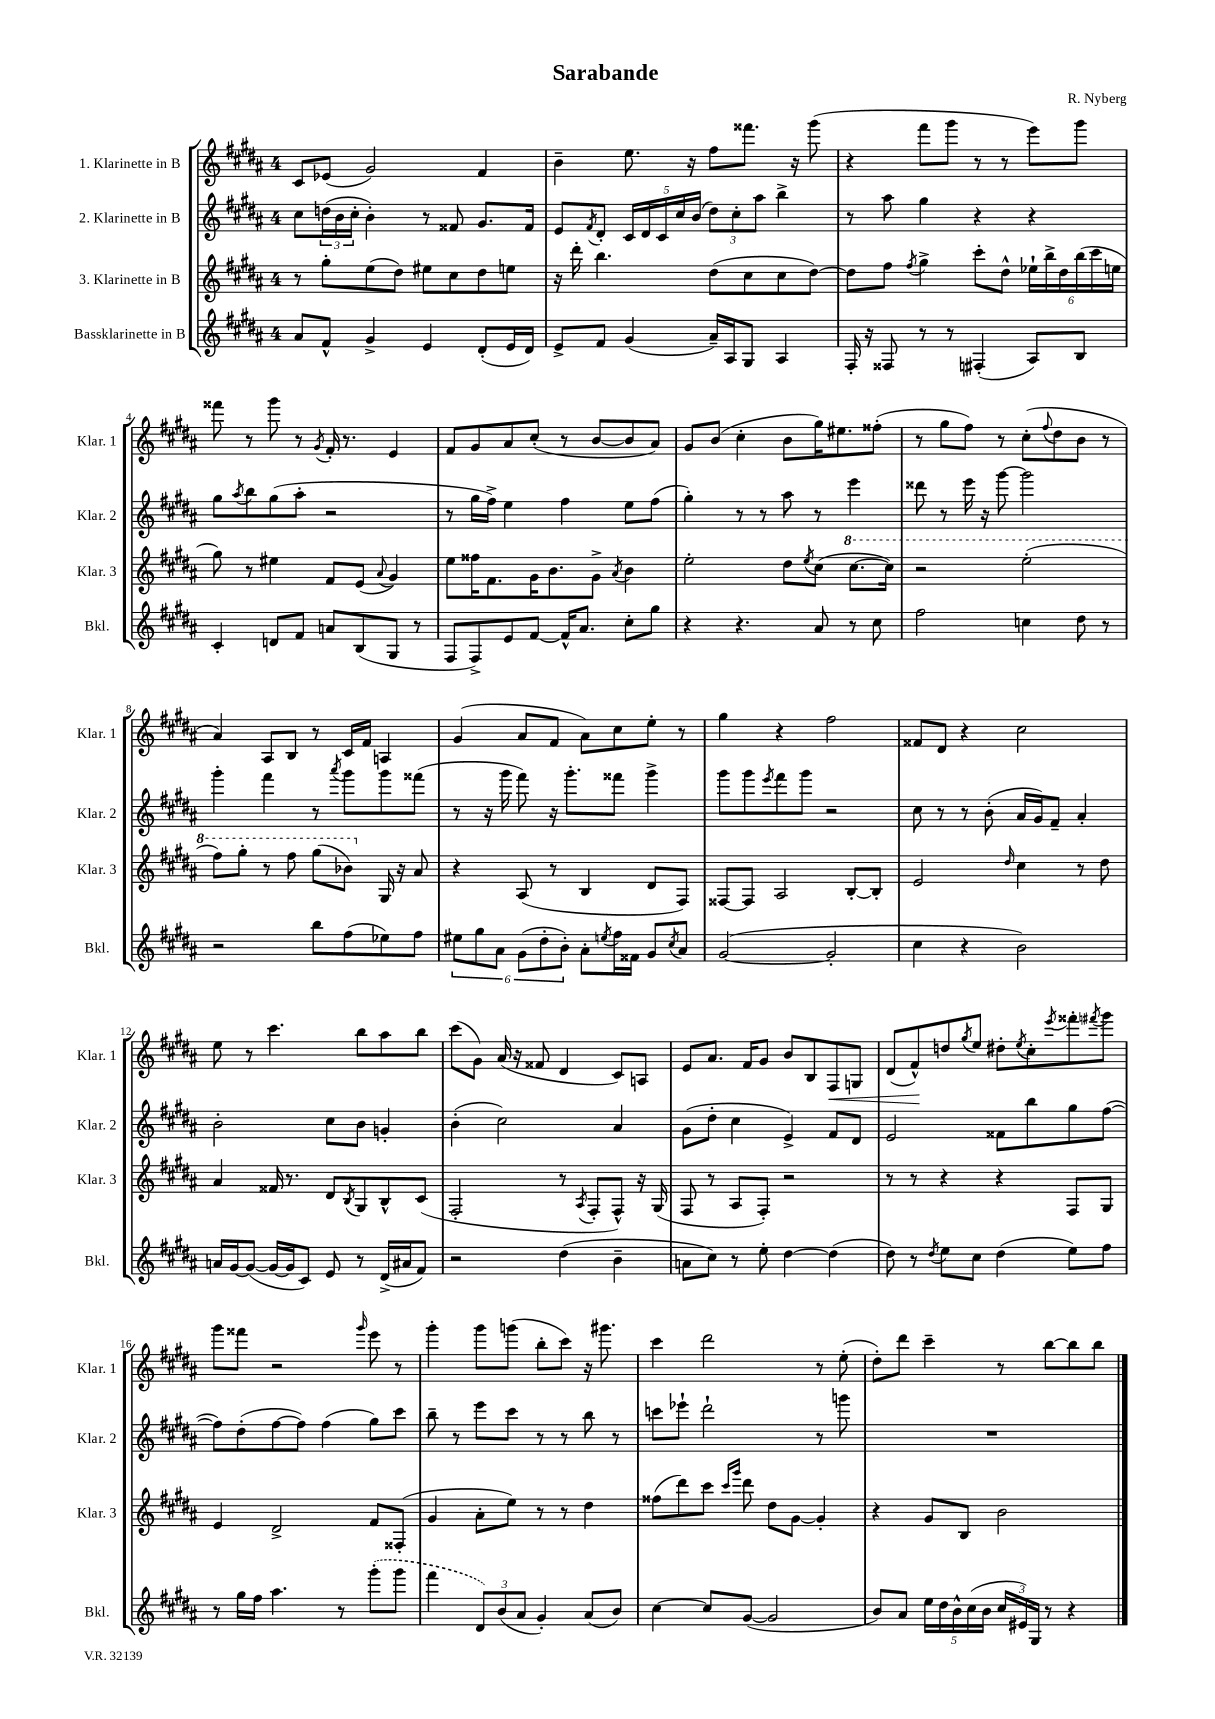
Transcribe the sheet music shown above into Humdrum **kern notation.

**kern	**kern	**kern	**kern	**dynam
*part4	*part3	*part2	*part1	*part1
*staff4	*staff3	*staff2	*staff1	*staff1
*I"Bassklarinette in B	*I"3. Klarinette in B	*I"2. Klarinette in B	*I"1. Klarinette in B	*
*I'Bkl.	*I'Klar. 3	*I'Klar. 2	*I'Klar. 1	*
*clefG2	*clefG2	*clefG2	*clefG2	*
*k[f#c#g#d#a#]	*k[f#c#g#d#a#]	*k[f#c#g#d#a#]	*k[f#c#g#d#a#]	*
*M4/4	*M4/4	*M4/4	*M4/4	*
=1	=1	=1	=1	=1
8a#/L	8r	8cc#\L	8c#/L	.
8f#^^/J	8gg#'\L	(24ddn\L	(8e-X/J	.
.	.	24b\	.	.
.	.	24cc#'\JJ	.	.
4g#^/	(8ee\	4b'\)	2g#/)	.
.	8dd#\J)	.	.	.
4e/	8ee#X\L	8r	.	.
.	8cc#\	8f##X/	.	.
(8d#'/L	8dd#\	8.g#/L	4f#/	.
16e/L	8een\J	.	.	.
16d#/JJ)	.	16f##/Jk	.	.
=2	=2	=2	=2	=2
8e^/L	16r	8e/L	4b~\	.
.	16ddd#'\	.	.	.
.	.	8qf#/	.	.
8f#/J	4.bb\	8d#'/J	.	.
(4g#/	.	20c#/LL	8.ee\	.
.	.	20d#/	.	.
.	.	20c#/	.	.
.	.	20cc#/	.	.
.	.	.	16r	.
.	.	(20b/JJ	.	.
16a#~/LL)	(8dd#\L	12dd#\L)	8ff#\L	.
16A#/J	.	.	.	.
.	.	12cc#'\	.	.
8G#/J	8cc#\	.	8.fff##X\J	.
.	.	12aa#\J	.	.
4A#/	8cc#\	4bb^\	.	.
.	.	.	16r	.
.	[8dd#\J)	.	(8ggg#\	.
=3	=3	=3	=3	=3
16F#'/	8dd#\L]	8r	4r	.
16r	.	.	.	.
8F##X/	8ff#\J	8aa#\	.	.
.	8qff#/	.	.	.
8r	4gg#^\	4gg#\	8fff#\L	.
8r	.	.	8ggg#\J	.
(4F#X'/	8ccc#'\L	4r	8r	.
.	8dd#^^\J	.	8r	.
8A#/L)	24ee-X`\LL	4r	8eee\L)	.
.	24bb^\	.	.	.
.	24dd#\	.	.	.
8B/J	(24bb\	.	8ggg#\J	.
.	24ccc#\	.	.	.
.	24een\JJ	.	.	.
!!LO:LB:g=z
=4	=4	=4	=4	=4
4c#'/	8gg#\)	8gg#\L	8fff##X\	.
.	.	8qaa#/	.	.
.	8r	8bb\	8r	.
8dn/L	4ee#X\	(8gg#\	8ggg#\	.
8f#/J	.	8aa#'\J	8r	.
.	.	.	8qg#/	.
8an/L	8f#/L	2r	16f#'/	.
.	.	.	8.r	.
(8B/	(8e/J	.	.	.
.	8qqa#/	.	.	.
8G#/J	4g#/)	.	4e/	.
8r	.	.	.	.
=5	=5	=5	=5	=5
8F#/L	8ee\L	8r	8f#/L	.
8F#^/)	16ff##X\K	16gg#\LL	8g#/	.
.	8.f#\	16ff#^\JJ)	.	.
8e/	.	4ee\	8a#/	.
[8f#/J	16g#\K	.	(8cc#'/J	.
.	8.b\	.	.	.
16f#^^/KL]	.	4ff#\	8r	.
8.a#/J	.	.	.	.
.	8g#^\J	.	[8b/L	.
.	8qa#/	.	.	.
8cc#'\L	4b\	8ee\L	8b/]	.
8gg#\J	.	(8ff#\J	8a#/J)	.
=6	=6	=6	=6	=6
4r	2ee'\	4gg#'\)	8g#/L	.
.	.	.	(8b/J	.
4.r	.	8r	4cc#'\	.
.	.	8r	.	.
.	8dd#\L	8aa#\	8b\L	.
.	8qee/	.	.	.
8a#/	(8cc#\J	8r	16gg#\K)	.
.	.	.	8.ee#X\	.
*	*8va	*	*	*
8r	[8.ccc#\L	4eee\	.	.
8cc#\	.	.	(8ff##X'\J	.
.	16ccc#\Jk])	.	.	.
=7	=7	=7	=7	=7
2ff#\	2r	8ddd##X\	8r	.
.	.	8r	8gg#\L	.
.	.	16eee\	8ff#\J)	.
.	.	16r	.	.
.	.	[8ggg#\	8r	.
4ccn\	(2eee'\	2ggg#\]	(8cc#'\L	.
.	.	.	8qqff#/	.
.	.	.	8dd#\	.
8dd#\	.	.	8b\J	.
8r	.	.	8r	.
!!LO:LB:g=z
=8	=8	=8	=8	=8
2r	8fff#\L)	4ggg#'\	4a#/)	.
.	8ggg#'\J	.	.	.
.	8r	4fff#\	8A#/L	.
.	8fff#\	.	8B/J	.
8bb\L	(8ggg#\L	8r	8r	.
.	.	8qaaa#/	.	.
(8ff#\	8bb-X\J)	8ggg#\L	16c#/LL	.
.	.	.	16f#/JJ	.
*	*X8va	*	*	*
8ee-X\)	16G#/	8ggg#\	4An/	.
.	16r	.	.	.
8ff#\J	8a#/	(8fff##X\J	.	.
=9	=9	=9	=9	=9
12ee#X\L	4r	8r	(4g#/	.
12gg#\	.	.	.	.
.	.	16r	.	.
12a#\J	.	.	.	.
.	.	16ggg#\	.	.
(12g#\L	(8A#/	8fff#\)	8a#/L	.
12dd#'\	.	.	.	.
.	8r	16r	8f#/J	.
12b'\J)	.	.	.	.
.	.	8.ggg#'\L	.	.
8a#'\L	4B/	.	8a#\L)	.
8qeen/	.	.	.	.
16ff#\L	.	8fff##X\J	8cc#\	.
16f##X\JJ	.	.	.	.
8g#/L	8d#/L	4ggg#^\	8ee'\J	.
8qcc#/	.	.	.	.
8a#/J	8F#/J)	.	8r	.
=10	=10	=10	=10	=10
([2g#/	[8F##X/L	8ggg#\L	4gg#\	.
.	8F##/J]	8ggg#\	.	.
.	.	8qeee/	.	.
.	2A#/	8fff#\	4r	.
.	.	8ggg#\J	.	.
2g#'/]	.	2r	2ff#\	.
.	[8B'/L	.	.	.
.	8B'/J]	.	.	.
=11	=11	=11	=11	=11
4cc#\	2e/	8cc#\	8f##X/L	.
.	.	8r	8d#/J	.
4r	.	8r	4r	.
.	.	(8b'\	.	.
.	16qqdd#/	.	.	.
2b\)	4cc#\	16a#/LL	2cc#\	.
.	.	16g#/J)	.	.
.	.	8f#~/J	.	.
.	8r	4a#'/	.	.
.	8dd#\	.	.	.
!!LO:LB:g=z
=12	=12	=12	=12	=12
16an/LL	4a#/	2b'\	8ee\	.
[16g#/J	.	.	.	.
(8g#/J_	.	.	8r	.
16g#/LL_	16f##X/	.	4.ccc#\	.
16g#/J]	8.r	.	.	.
8c#/J)	.	.	.	.
8e/	8d#/L	8cc#\L	.	.
.	8qB/	.	.	.
8r	8G#/	8b\J	8bb\L	.
(16d#^/LL	8B^^/	4gn'/	8aa#\	.
16a#X/J	.	.	.	.
8f#/J)	(8c#/J	.	8bb\J	.
=13	=13	=13	=13	=13
2r	2F#'/	(4b'\	(8ccc#\L	.
.	.	.	8g#\J)	.
.	.	2cc#\)	(16a#/	.
.	.	.	16r	.
.	.	.	8f##X/	.
(4dd#\	8r	.	4d#/	.
.	8qA#/	.	.	.
.	8F#'/L	.	.	.
4b~\	8F#^^/J)	4a#/	8c#/L)	.
.	16r	.	8An/J	.
.	(16G#/	.	.	.
=14	=14	=14	=14	=14
8an\L	8F#/	(8g#\L	8e/L	.
8cc#\J)	8r	8dd#'\J	8.a#/J	.
8r	8A#/L	4cc#\	.	.
.	.	.	16f#/KL	.
8ee'\	8F#'/J)	.	8g#/J	.
[4dd#\	2r	4e^/)	8b/L	.
.	.	.	8B/	.
!	!	!	!	!LO:HP:b
(4dd#\]	.	8f#/L	8F#/	<
.	.	8d#/J	8Gn/J	.
=15	=15	=15	=15	=15
8dd#\)	8r	2e/	(8d#/L	.
8r	8r	.	8f#^^/)	.
8qdd#/	.	.	.	.
8ee\L	4r	.	8ddn/	[
.	.	.	8qgg#/	.
8cc#\J	.	.	8ee/J	.
(4dd#\	4r	8f##X\L	8dd#X'\L	.
.	.	.	8qee/	.
.	.	8bb\	8cc#'\	.
.	.	.	8qeee/	.
8ee\L)	8F#/L	8gg#\	8fff##X'\	.
.	.	.	8qfff#X/	.
8ff#\J	8G#/J	([8ff#\J	8ggg#\J	.
!!LO:LB:g=z
=16	=16	=16	=16	=16
8r	4e/	8ff#\L])	8ggg#\L	.
16gg#\LL	.	(8dd#'\	8fff##X\J	.
16ff#\JJ	.	.	.	.
4.aa#\	2d#^/	[8ff#\	2r	.
.	.	8ff#\J])	.	.
.	.	(4ff#\	.	.
8r	.	.	.	.
.	.	.	16qqggg#/	.
(8ggg#'\L	8f#/L	8gg#\L)	8eee\	.
8ggg#\J	(8F##X'/J	8ccc#\J	8r	.
=17	=17	=17	=17	=17
4fff#\	4g#/	8bb~\	4ggg#'\	.
.	.	8r	.	.
12d#/L)	8a#'\L	8eee\L	8ggg#\L	.
(12b/	.	.	.	.
.	8ee\J)	8ccc#\J	(8gggn\J	.
12a#/J	.	.	.	.
4g#'/)	8r	8r	8bb'\L	.
.	8r	8r	8ccc#\J)	.
(8a#/L	4dd#\	8bb\	16r	.
.	.	.	8.ggg#X\	.
8b/J)	.	8r	.	.
=18	=18	=18	=18	=18
[4cc#\	(8ff##X\L	8cccn\L	4ccc#\	.
.	8ddd#\)	8eee-X`\J	.	.
8cc#/L]	8ccc#\J	2ddd#`\	2ddd#\	.
.	16qqccc#/LL	.	.	.
.	16qqggg#/JJ	.	.	.
([8g#/J	8ddd#\	.	.	.
2g#/]	8dd#\L	.	.	.
.	[8g#\J	.	.	.
.	4g#'/]	8r	8r	.
.	.	8gggn\	(8ee'\	.
=19	=19	=19	=19	=19
8b/L)	4r	1r	8dd#'\L)	.
8a#/J	.	.	8ddd#\J	.
20ee\LL	8g#/L	.	4ccc#~\	.
20dd#\	.	.	.	.
20b^^\	.	.	.	.
.	8B/J	.	.	.
(20cc#\	.	.	.	.
20b\JJ	.	.	.	.
24cc#/LL	2b\	.	8r	.
24e#X/)	.	.	.	.
24G#/JJ	.	.	.	.
8r	.	.	[8bb\L	.
4r	.	.	8bb\]	.
.	.	.	8bb\J	.
==	==	==	==	==
*-	*-	*-	*-	*-
